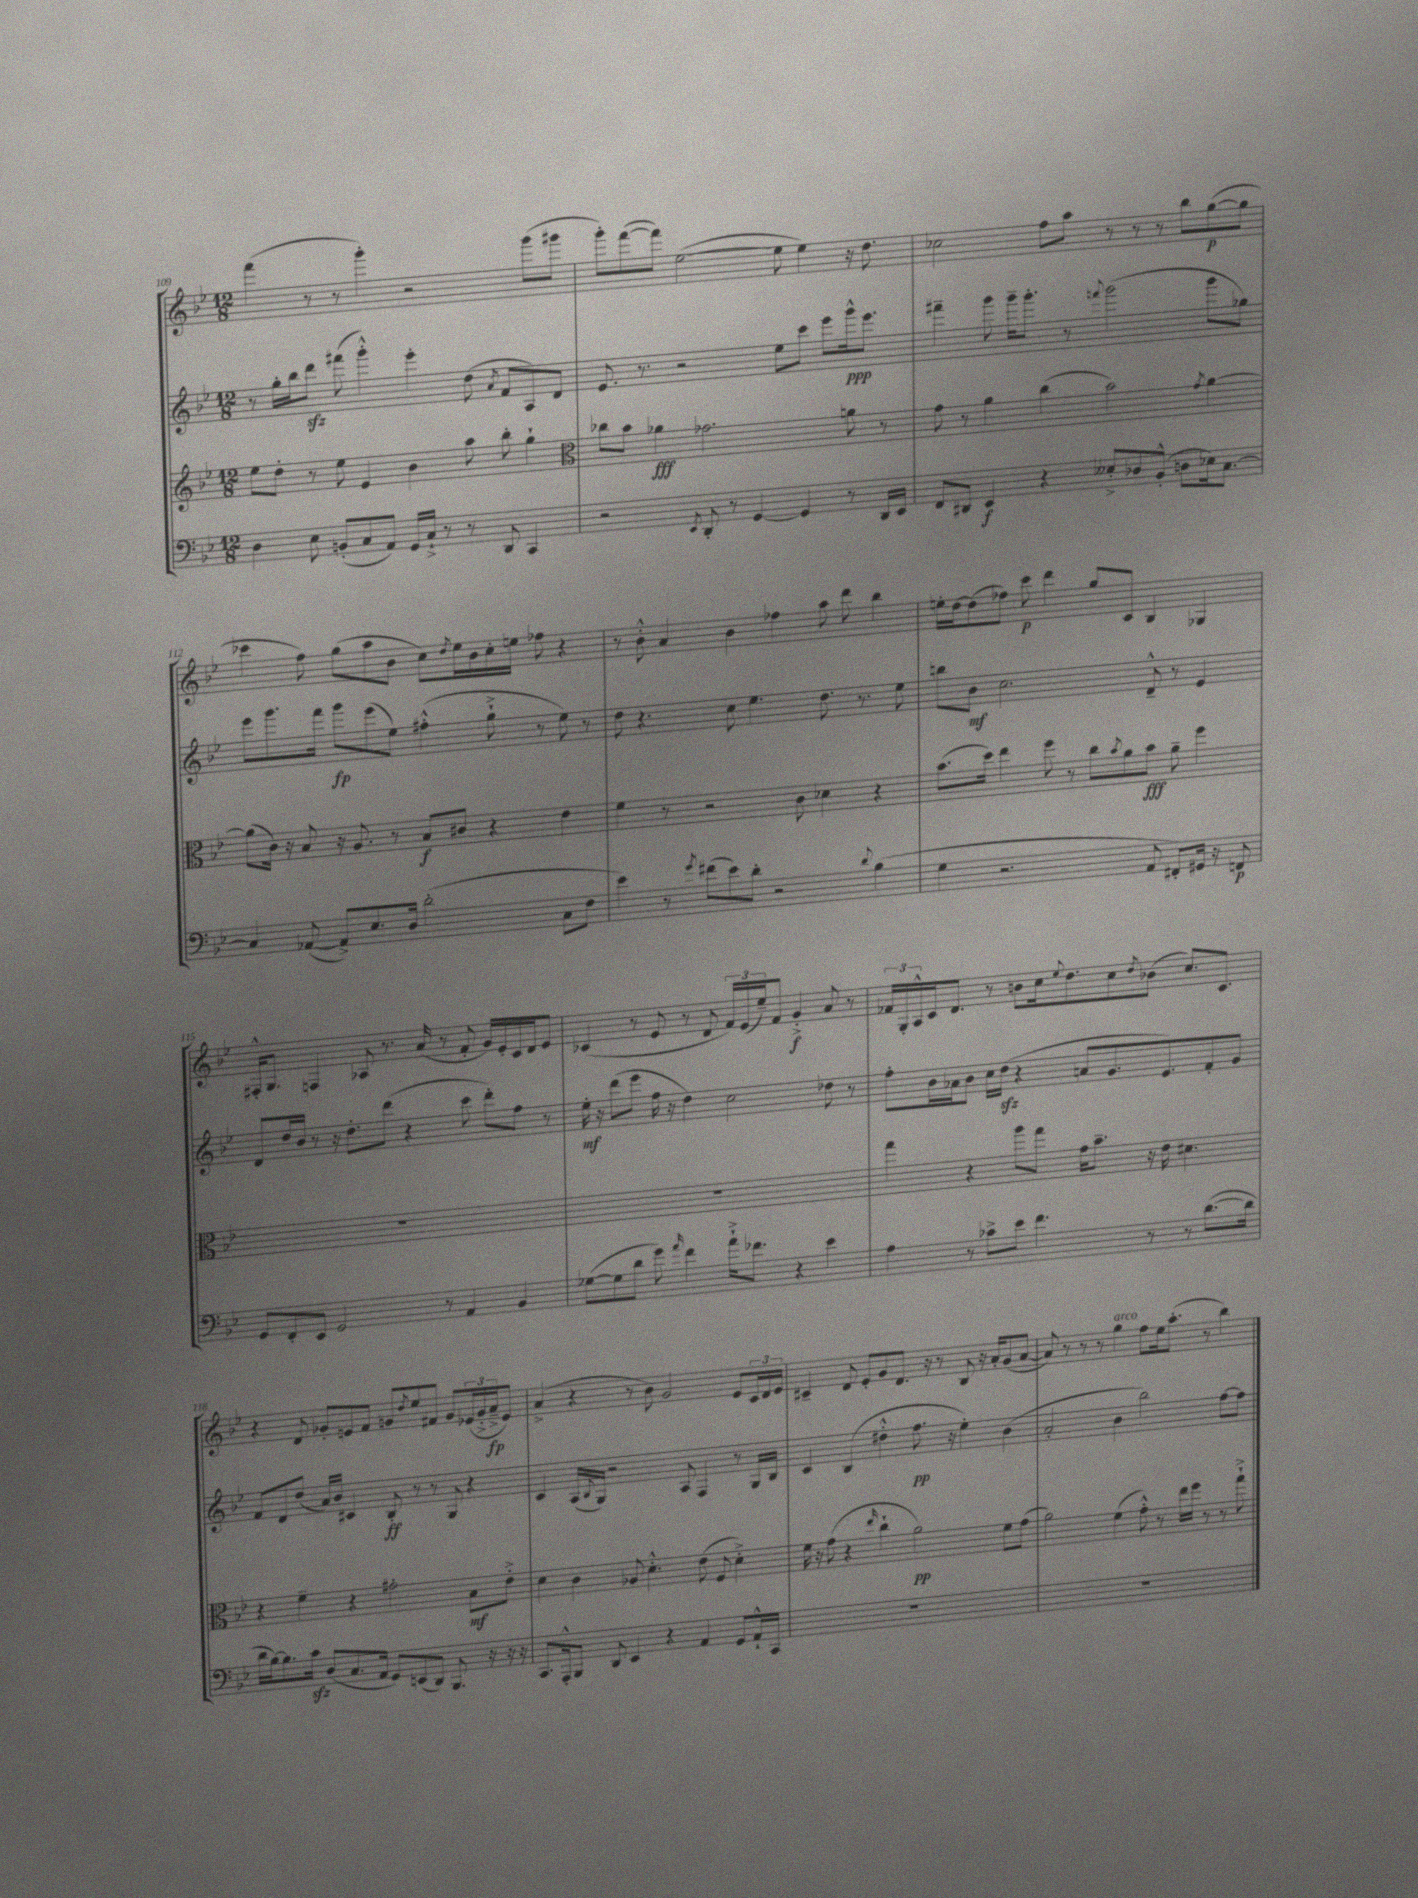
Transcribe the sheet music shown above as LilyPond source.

<<
\new StaffGroup <<
\new Staff = "s0" {
    \clef treble \key bes \major \numericTimeSignature \time 12/8
    f'''4( r8 r8 g'''4-.) r2 g'''8( gis'''8 |
    g'''8-.) f'''8~( f'''8) ees''2~( ees''8 ees''4) r16 d''8. |
    ces''2 f''8 a''8 r8 r8 r8 bes''8 g''8~\p( g''8 |
    ces'''4 f''8) g''8( a''8 bes'8 c''8) \acciaccatura { d''8 } ees''16 bes'16 c''16-. e''16 fes''8 r4 |
    r8 bes'8-.-^ a'4 bes'4 fes''4 a''8 d'''8 bes''4 |
    e''16-. d''16~ d''8( fes''8) c'''8\p d'''4 g''8 c'8 bes4 ges4 |
    fis16-.-^ g8. f4 aes8 r8. a'16( r8 f'8-. g'16) ees'16-. c'16 d'16 ees'8 |
    ces'4( r8 ees'8 r8 d'8 \tuplet 3/2 { f'16) ees'16( ees''16--) } f'8 g'4-.->\f a'8 r8 |
    \tuplet 3/2 { fes'16 g16-. a16-^ } c'16 d'8. r8 b'8 c''16 \appoggiatura { ees''8 } d''8. c''8 \acciaccatura { d''8 } bes'8( c''8.) c'8. |
    r4 d'8 ges'8-. e'8 f'8 g'8 \acciaccatura { d''8 } ees''8 fis'8 g'8 \tuplet 3/2 { ees'16( g'16-.-> a'16--->\fp } ees'8) |
    a'4->( r4 r8 bes'8) g'2 ees'8 \tuplet 3/2 { c'16 d'16 ees'16 } |
    cis'4-- d'8 ees'8-. g'8 d'8. r16 r8 bes8 r16 a'16-. g'8( a'8~ |
    a'8) r8 r8 r8 g''4^\markup { \italic "arco" } f''8 ees''16 a''8.-.( r8 bes''4) \bar "|." |
}
\new Staff = "s1" {
    \clef treble \key bes \major \numericTimeSignature \time 12/8
    r8 g''16-. bes''16 d'''8\sfz fis'''8( g'''4-.-^) ees'''4-. d''8( \acciaccatura { a'8 } f'8 a8) d'8 |
    ees'8. r8. r2 ees''8 c'''8 ees'''8 g'''16-^\ppp ees'''8. |
    fis'''4-- g'''8 g'''16-- g'''8.-. r8 \appoggiatura { f'''8 } g'''2( g'''8 ges''8) |
    ees'''8 g'''8. f'''16 g'''8\fp ees'''8( ees''8) fis''4-.-^( g''8-!-> r8 ees''8) r8 |
    d''8 r4. c''8 ees''4. d''8. r8. ees''8 |
    b''8 bes'8\mf c''2. d'8---^ r8 ees'4 |
    d'8 d''16 bes'16 r8 r16 d''8.-. d'''8( r4 c'''8 d'''8-.) f''8 r8 |
    ees''16-.\mf r16 d'''8( ees'''8 f''16 r16 d''4) c''2 des''8 r8 |
    f''8-. bes'16 aes'16 bes'8 c''16 d''16\sfz( r4 a'8 g'8. ees'8.) f'8-. g'8 |
    f'8 d'8 d''8( a'16) bes'16 cis'4 bes8-.\ff r8 r8 g8 r4 |
    c'4 a16( \appoggiatura { bes8 } g16) r2 a8 f4 r8 g16 bes16 |
    c'4 bes4( dis''4-.-^ f''8.\pp r16 ees''4-.) bes'4( |
    a'2-. bes'4 bes''2) f''8~ f''8 \bar "|." |
}
\new Staff = "s2" {
    \clef treble \key bes \major \numericTimeSignature \time 12/8
    ees''8 d''8-. r8 ees''8 ees'4 bes'4 a''8 bes''8-. g''4-! |
    \clef alto ces''8 bes'8 aes'4\fff ges'2. a'8 r8 |
    g'8 r8 a'4 c''4( bes'2) \acciaccatura { g'8 } a'4~ |
    a'8( c'16) r16 bes8 r16 a8. r8 bes8\f cis'8 r4 ees'4 |
    f'4 r8 r2 c'8 des'4 r4 |
    bes'8.( d''16) ees''4 f''8 r8 c''8 \acciaccatura { bes'8 } a'8 bes'8\fff a'8-- f''4 |
    R1. |
    R1. |
    g''4 r4 a''8 g''8 g'16 bes'8.-- r16 ees'16 dis'4. |
    r4 f'4-- r4 gis'2-. bes8\mf ees'8-.-> |
    d'4 c'4 aes8 d'4.-.-^ ees'8( f8 d'4-.->) |
    f'16 r16 g'8( r4 \grace { ees''16 } c''4-! a'2\pp) f'8 g'8( |
    a'2) f'4( g'8-.-^) r8 ees''16 f''16 r8 r8 g''8-!-> \bar "|." |
}
\new Staff = "s3" {
    \clef bass \key bes \major \numericTimeSignature \time 12/8
    d4 ees8 b,8-.( c8 a,8) g,16 c16-!-> r8 r8 d,8 c,4 |
    r2 \acciaccatura { ees,8 } d,8-. r8 g,4~ g,4 r8 d,16 ees,16 |
    f,8 dis,8 ees,4\f r4 eeses8-.-> des8 bes,8-.-^( d8 ees16) c8.~ |
    c4 aes,8~( aes,8->) ees8. d16 d'2-.( c8 f8 |
    ees'4) r8 \acciaccatura { g'8 } fis'8( ees'8) d'8-. r2 \appoggiatura { d'8 } bes4( |
    g4 r2. a,8 fis,8-.) gis,16 r16 f,8\p |
    g,8 f,8-. ees,8 g,2 r8 a,4 bes,4 |
    ges8~( ges8 d'8 g'8) \grace { a'16 } f'4 a'16-!-> fes'8. r4 ees'4 |
    a4 r8 ces'8-> ees'8 f'4. r8 r8 d'8.~( d'16 |
    d'16 bes16~) bes8. c'16\sfz d8( c8. a,16 g,8) e,8( d,8) bes,,8. r16 r16 r16 |
    c,8. a,,16-.-^ bes,,8 d,8 ees,4 r4 a,4 g,8 a,16-!-^ c,16 |
    R1. |
    R1. \bar "|." |
}
>>
>>
\layout { \context { \Score currentBarNumber = #109 } }
